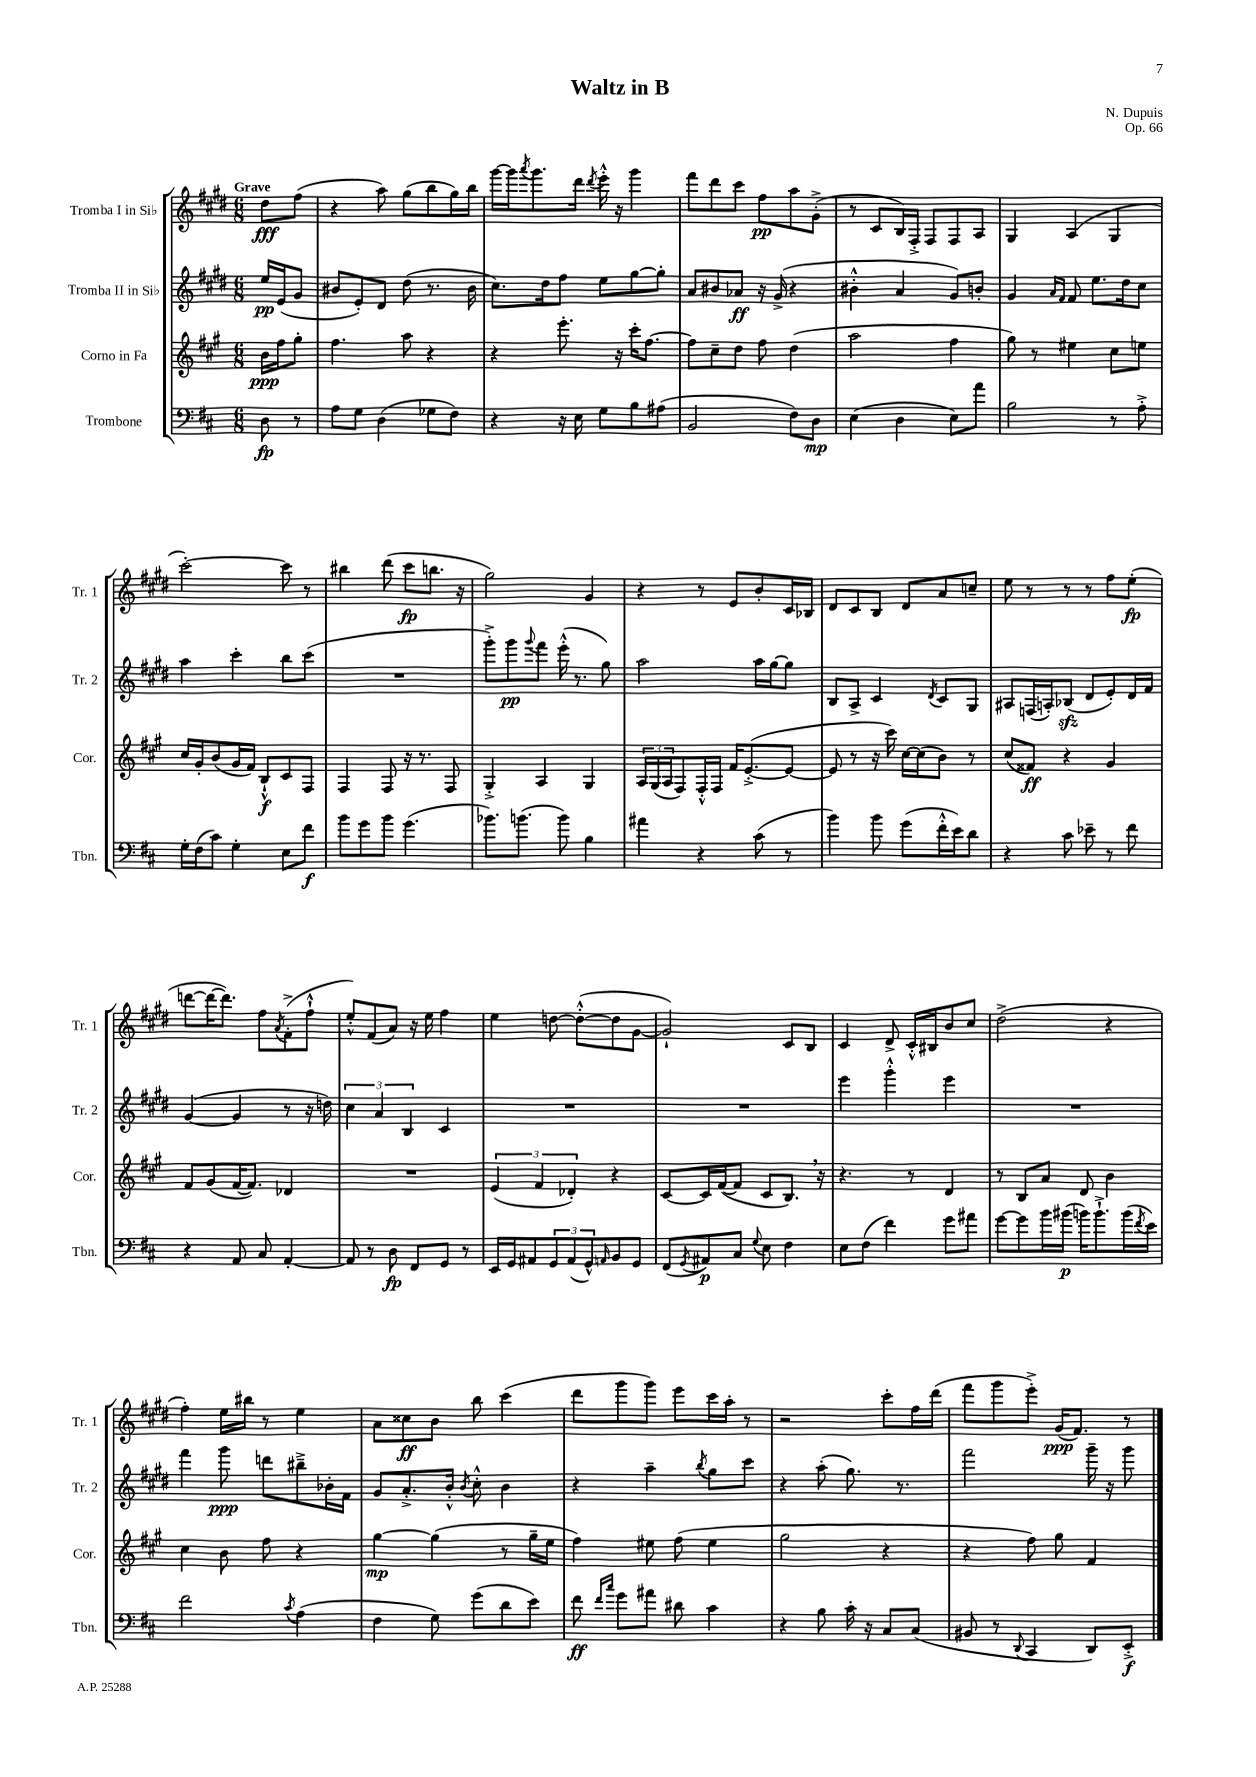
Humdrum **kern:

**kern	**dynam	**kern	**dynam	**kern	**dynam	**kern	**dynam
*part4	*part4	*part3	*part3	*part2	*part2	*part1	*part1
*staff4	*staff4	*staff3	*staff3	*staff2	*staff2	*staff1	*staff1
*I"Trombone	*	*I"Corno in Fa	*	*I"Tromba II in Si♭	*	*I"Tromba I in Si♭	*
*I'Tbn.	*	*I'Cor.	*	*I'Tr. 2	*	*I'Tr. 1	*
*clefF4	*	*clefG2	*	*clefG2	*	*clefG2	*
*k[f#c#]	*	*k[f#c#g#]	*	*k[f#c#g#d#]	*	*k[f#c#g#d#]	*
*M6/8	*	*M6/8	*	*M6/8	*	*M6/8	*
=	=	=	=	=	=	=	=
!	!	!	!	!	!	!LO:TX:a:B:t=Grave	!
8D\	fp	16b\LL	ppp	16ee/LL	pp	8dd#\L	fff
.	.	16ff#\J	.	(16e/J	.	.	.
8r	.	8gg#'\J	.	8g#/J	.	(8ff#\J	.
=1	=1	=1	=1	=1	=1	=1	=1
8A\L	.	4.ff#\	.	8b#X/L	.	4r	.
8G\J	.	.	.	8e'/)	.	.	.
(4D\	.	.	.	8d#/J	.	8aa\)	.
.	.	8aa\	.	(8dd#\	.	(8gg#\L	.
8G-X\L	.	4r	.	8.r	.	8bb\	.
8F#\J)	.	.	.	.	.	16gg#\L)	.
.	.	.	.	16b#\	.	16bb\JJ	.
=2	=2	=2	=2	=2	=2	=2	=2
4r	.	4r	.	8.cc#\L)	.	[16ggg#\LL	.
.	.	.	.	.	.	16ggg#\J]	.
.	.	.	.	.	.	8qaaa/	.
.	.	.	.	.	.	8.ggg#\	.
.	.	.	.	16dd#\k	.	.	.
16r	.	8.eee'\	.	8ff#\J	.	.	.
16E\	.	.	.	.	.	16ddd#\Jk	.
.	.	.	.	.	.	8qddd#/	.
8G\L	.	.	.	8ee\L	.	16eee'^^\	.
.	.	16r	.	.	.	16r	.
8B\	.	16ccc#'\KL	.	[8gg#\	.	4ggg#\	.
.	.	[8.ff#\J	.	.	.	.	.
(8A#X\J	.	.	.	8gg#'\J]	.	.	.
=3	=3	=3	=3	=3	=3	=3	=3
2BB/	.	8ff#\L]	.	8a/L	.	8fff#\L	.
.	.	8cc#~\	.	8b#X/	.	8ddd#\	.
.	.	8dd\J	.	8a-X/J	ff	8ccc#\J	.
.	.	8ff#\	.	16r	.	8ff#\L	pp
.	.	.	.	(16g#^/	.	.	.
8F#\L)	.	(4dd\	.	4r	.	8aa\	.
8D\J	mp	.	.	.	.	(8g#'^\J	.
=4	=4	=4	=4	=4	=4	=4	=4
(4E\	.	2aa\	.	4b#X'^^\	.	8r	.
.	.	.	.	.	.	8c#/L	.
4D\	.	.	.	4a/	.	16B/L)	.
.	.	.	.	.	.	16F#'^/JJ	.
.	.	.	.	.	.	8F#/L	.
8E\L)	.	4ff#\	.	8g#/L)	.	8F#/	.
8a\J	.	.	.	8bn'/J	.	8A/J	.
=5	=5	=5	=5	=5	=5	=5	=5
2B\	.	8gg#\)	.	4g#/	.	4G#/	.
.	.	8r	.	.	.	.	.
.	.	.	.	16qqa/LL	.	.	.
.	.	.	.	16qqf#/JJ	.	.	.
.	.	4ee#X\	.	8f#/	.	(4A/	.
.	.	.	.	8.ee\L	.	.	.
8r	.	8cc#\L	.	.	.	4G#/	.
.	.	.	.	16dd#\k	.	.	.
8A'^\	.	8een\J	.	8cc#\J	.	.	.
!!LO:LB:g=z
=6	=6	=6	=6	=6	=6	=6	=6
16G'\LL	.	16cc#/LL	.	4aa\	.	[2ccc#'\)	.
(16F#\J	.	16g#'/J	.	.	.	.	.
8c#\J)	.	(8b/	.	.	.	.	.
4G'\	.	16g#/L	.	4ccc#'\	.	.	.
.	.	16f#/JJ)	.	.	.	.	.
.	.	8B`^^/L	f	.	.	.	.
8E\L	.	8c#/	.	8bb\L	.	8ccc#\]	.
8f#\J	f	8F#/J	.	(8ccc#\J	.	8r	.
=7	=7	=7	=7	=7	=7	=7	=7
8b\L	.	4F#/	.	2.r	.	4bb#X\	.
8g\	.	.	.	.	.	.	.
8b\J	.	8F#/	.	.	.	(8ddd#\	.
(4.g\	.	16r	.	.	.	8ccc#\L	fp
.	.	8.r	.	.	.	.	.
.	.	.	.	.	.	8.bbn\J	.
.	.	8F#/	.	.	.	.	.
.	.	.	.	.	.	16r	.
=8	=8	=8	=8	=8	=8	=8	=8
8.b-X\L)	.	4G#'^/	.	8ggg#'^\L)	.	2gg#\)	.
.	.	.	.	8ggg#\	pp	.	.
(8.bn\J	.	.	.	.	.	.	.
.	.	.	.	8qqggg#/	.	.	.
.	.	4A/	.	8fff#\J	.	.	.
8b\)	.	.	.	(16eee'^^\	.	.	.
.	.	.	.	8.r	.	.	.
4B\	.	4G#/	.	.	.	4g#/	.
.	.	.	.	8gg#\)	.	.	.
=9	=9	=9	=9	=9	=9	=9	=9
4a#X\	.	24A/LL	.	2aa\	.	4r	.
.	.	(24G#/	.	.	.	.	.
.	.	24A/J	.	.	.	.	.
.	.	8F#/)	.	.	.	.	.
4r	.	16F#'^^/L	.	.	.	8r	.
.	.	16F#/JJ	.	.	.	.	.
.	.	16f#/KL	.	.	.	8e/L	.
.	.	([8.e'^/	.	.	.	.	.
(8c#\	.	.	.	16aa\LL	.	8b'/	.
.	.	.	.	[16gg#\J	.	.	.
8r	.	8e/J_	.	8gg#\J]	.	16c#/L	.
.	.	.	.	.	.	16B-X/JJ	.
=10	=10	=10	=10	=10	=10	=10	=10
4b\)	.	8e/]	.	8B/L	.	8d#/L	.
.	.	8r	.	8A^/J	.	8c#/	.
8b\	.	16r	.	4c#/	.	8B/J	.
.	.	16ccc#\)	.	.	.	.	.
(8g\L	.	[16cc#\LL	.	.	.	8d#/L	.
.	.	(16cc#\J]	.	.	.	.	.
.	.	.	.	8qd#/	.	.	.
16f#'^^\L	.	8b\J)	.	8c#/L	.	8a/	.
16e\J)	.	.	.	.	.	.	.
8d\J	.	8r	.	8G#/J	.	8ccn~/J	.
=11	=11	=11	=11	=11	=11	=11	=11
4r	.	(8cc#/L	.	8A#X/L	.	8ee\	.
.	.	8f##X/J)	ff	(16Fn/L	.	8r	.
.	.	.	.	16An'/J)	.	.	.
8c#\	.	4r	.	(8B-Xzz/J	.	8r	.
8e-X~\	.	.	.	8d#/L	.	8r	.
8r	.	4g#/	.	8e'/)	.	8ff#\L	.
8f#\	.	.	.	16d#/L	.	(8ee'\J	fp
.	.	.	.	16f#/JJ	.	.	.
!!LO:LB:g=z
=12	=12	=12	=12	=12	=12	=12	=12
4r	.	8f#/L	.	([4g#/	.	[8dddn\L	.
.	.	(8g#/	.	.	.	16ddd\K_	.
.	.	.	.	.	.	8.ddd\J])	.
8AA/	.	[16f#/K	.	4g#/]	.	.	.
.	.	8.f#/J])	.	.	.	.	.
8C#/	.	.	.	.	.	8ff#\L	.
.	.	.	.	.	.	8qa/	.
[4AA'/	.	4d-X/	.	8r	.	(8f#'^\	.
.	.	.	.	16r	.	8ff#`^^\J	.
.	.	.	.	16ddn\)	.	.	.
=13	=13	=13	=13	=13	=13	=13	=13
8AA/]	.	2.r	.	6cc#\	.	8ee'^^/L)	.
8r	.	.	.	.	.	(8f#/	.
.	.	.	.	6a/	.	.	.
8D\	fp	.	.	.	.	8a/J)	.
.	.	.	.	6B/	.	.	.
8FF#/L	.	.	.	.	.	16r	.
.	.	.	.	.	.	16ee\	.
8GG/J	.	.	.	4c#/	.	4ff#\	.
8r	.	.	.	.	.	.	.
=14	=14	=14	=14	=14	=14	=14	=14
16EE/LL	.	(6e/	.	2.r	.	4ee\	.
16GG/J	.	.	.	.	.	.	.
8AA#X/	.	.	.	.	.	.	.
.	.	6f#/	.	.	.	.	.
12GG/	.	.	.	.	.	[8ddn\	.
(12AA#/	.	6d-X'/)	.	.	.	.	.
.	.	.	.	.	.	(8dd'^^\L_	.
12GG^^/)	.	.	.	.	.	.	.
16qqAAn/	.	.	.	.	.	.	.
8BB/	.	4r	.	.	.	8dd\]	.
8GG/J	.	.	.	.	.	[8g#\J	.
=15	=15	=15	=15	=15	=15	=15	=15
(8FF#/L	.	[8c#/L	.	2.r	.	2g#`/])	.
8qGG/	.	.	.	.	.	.	.
8AA#X/)	p	16c#/L]	.	.	.	.	.
.	.	([16f#/J	.	.	.	.	.
8C#/J	.	8f#/J]	.	.	.	.	.
8qqG/	.	.	.	.	.	.	.
8E\	.	8c#/L	.	.	.	.	.
4F#\	.	8.B,/J)	.	.	.	8c#/L	.
.	.	.	.	.	.	8B/J	.
.	.	16r	.	.	.	.	.
=16	=16	=16	=16	=16	=16	=16	=16
8E\L	.	4.r	.	4eee\	.	4c#/	.
(8F#\J	.	.	.	.	.	.	.
4f#\)	.	.	.	4ggg#'^^\	.	8d#^/	.
.	.	8r	.	.	.	16c#'^^/LL	.
.	.	.	.	.	.	16B#X/J	.
8g\L	.	4d/	.	4eee\	.	8b/	.
8a#X\J	.	.	.	.	.	8cc#/J	.
=17	=17	=17	=17	=17	=17	=17	=17
[8g\L	.	8r	.	2.r	.	(2dd#^\	.
8g\]	.	8B/L	.	.	.	.	.
16b\L	.	8a/J	.	.	.	.	.
(16b#X\JJ	p	.	.	.	.	.	.
16bn\KL)	.	8d/	.	.	.	.	.
8.b`^\	.	.	.	.	.	.	.
.	.	4b\	.	.	.	4r	.
(16b\L	.	.	.	.	.	.	.
8qf#/	.	.	.	.	.	.	.
16e\JJ)	.	.	.	.	.	.	.
!!LO:LB:g=z
=18	=18	=18	=18	=18	=18	=18	=18
2f#\	.	4cc#\	.	4fff#\	.	4ff#'\)	.
.	.	8b\	.	8ggg#\	ppp	16ee\LL	.
.	.	.	.	.	.	16bb#X\JJ	.
.	.	8ff#\	.	8dddn\L	.	8r	.
8qc#/	.	.	.	.	.	.	.
(4A\	.	4r	.	8bb#X~^\	.	4ee\	.
.	.	.	.	16b-X'\L	.	.	.
.	.	.	.	16f#\JJ	.	.	.
=19	=19	=19	=19	=19	=19	=19	=19
4F#\	.	[4gg#\	mp	8g#/L	.	8a\L	.
.	.	.	.	8.a'^/	.	8cc##X\	ff
8G\)	.	(4gg#\]	.	.	.	8b\J	.
.	.	.	.	16b'^^/Jk	.	.	.
.	.	.	.	8qb/	.	.	.
(8g\L	.	.	.	8cc#'^^\	.	8bb\	.
8d\	.	8r	.	4b\	.	(4ccc#\	.
8e\J)	.	16gg#~\LL	.	.	.	.	.
.	.	16ee\JJ	.	.	.	.	.
=20	=20	=20	=20	=20	=20	=20	=20
8f#\	ff	4ff#\)	.	4r	.	8ddd#\L	.
16qqf#/LL	.	.	.	.	.	.	.
16qqcc#/JJ	.	.	.	.	.	.	.
8g\L	.	.	.	.	.	8ggg#\	.
8a#X\J	.	8ee#X\	.	4aa~\	.	8ggg#\J)	.
8d#X\	.	(8ff#\	.	.	.	8eee\L	.
.	.	.	.	8qbb/	.	.	.
4c#\	.	4ee#\	.	8gg#\L	.	16ccc#\L	.
.	.	.	.	.	.	16aa'\JJ	.
.	.	.	.	8ccc#\J	.	8r	.
=21	=21	=21	=21	=21	=21	=21	=21
4r	.	2gg#\	.	4r	.	2r	.
8B\	.	.	.	(8aa'\	.	.	.
16c#'\	.	.	.	8.gg#\)	.	.	.
16r	.	.	.	.	.	.	.
8C#/L	.	4r	.	.	.	8ccc#'\L	.
.	.	.	.	8.r	.	.	.
(8C#/J	.	.	.	.	.	16ff#\L	.
.	.	.	.	.	.	(16ddd#\JJ	.
=22	=22	=22	=22	=22	=22	=22	=22
8BB#X/	.	4r	.	2fff#\	.	8fff#\L	.
8r	.	.	.	.	.	8ggg#\	.
8qqDD/	.	.	.	.	.	.	.
4CC#/	.	8ff#\)	.	.	.	8eee'^\J)	.
.	.	8gg#\	.	.	.	(16g#/KL	ppp
.	.	.	.	.	.	8.f#/J)	.
8DD/L)	.	4f#/	.	16ggg#~\	.	.	.
.	.	.	.	16r	.	.	.
8EE'^/J	f	.	.	8ggg#\	.	8r	.
==	==	==	==	==	==	==	==
*-	*-	*-	*-	*-	*-	*-	*-
